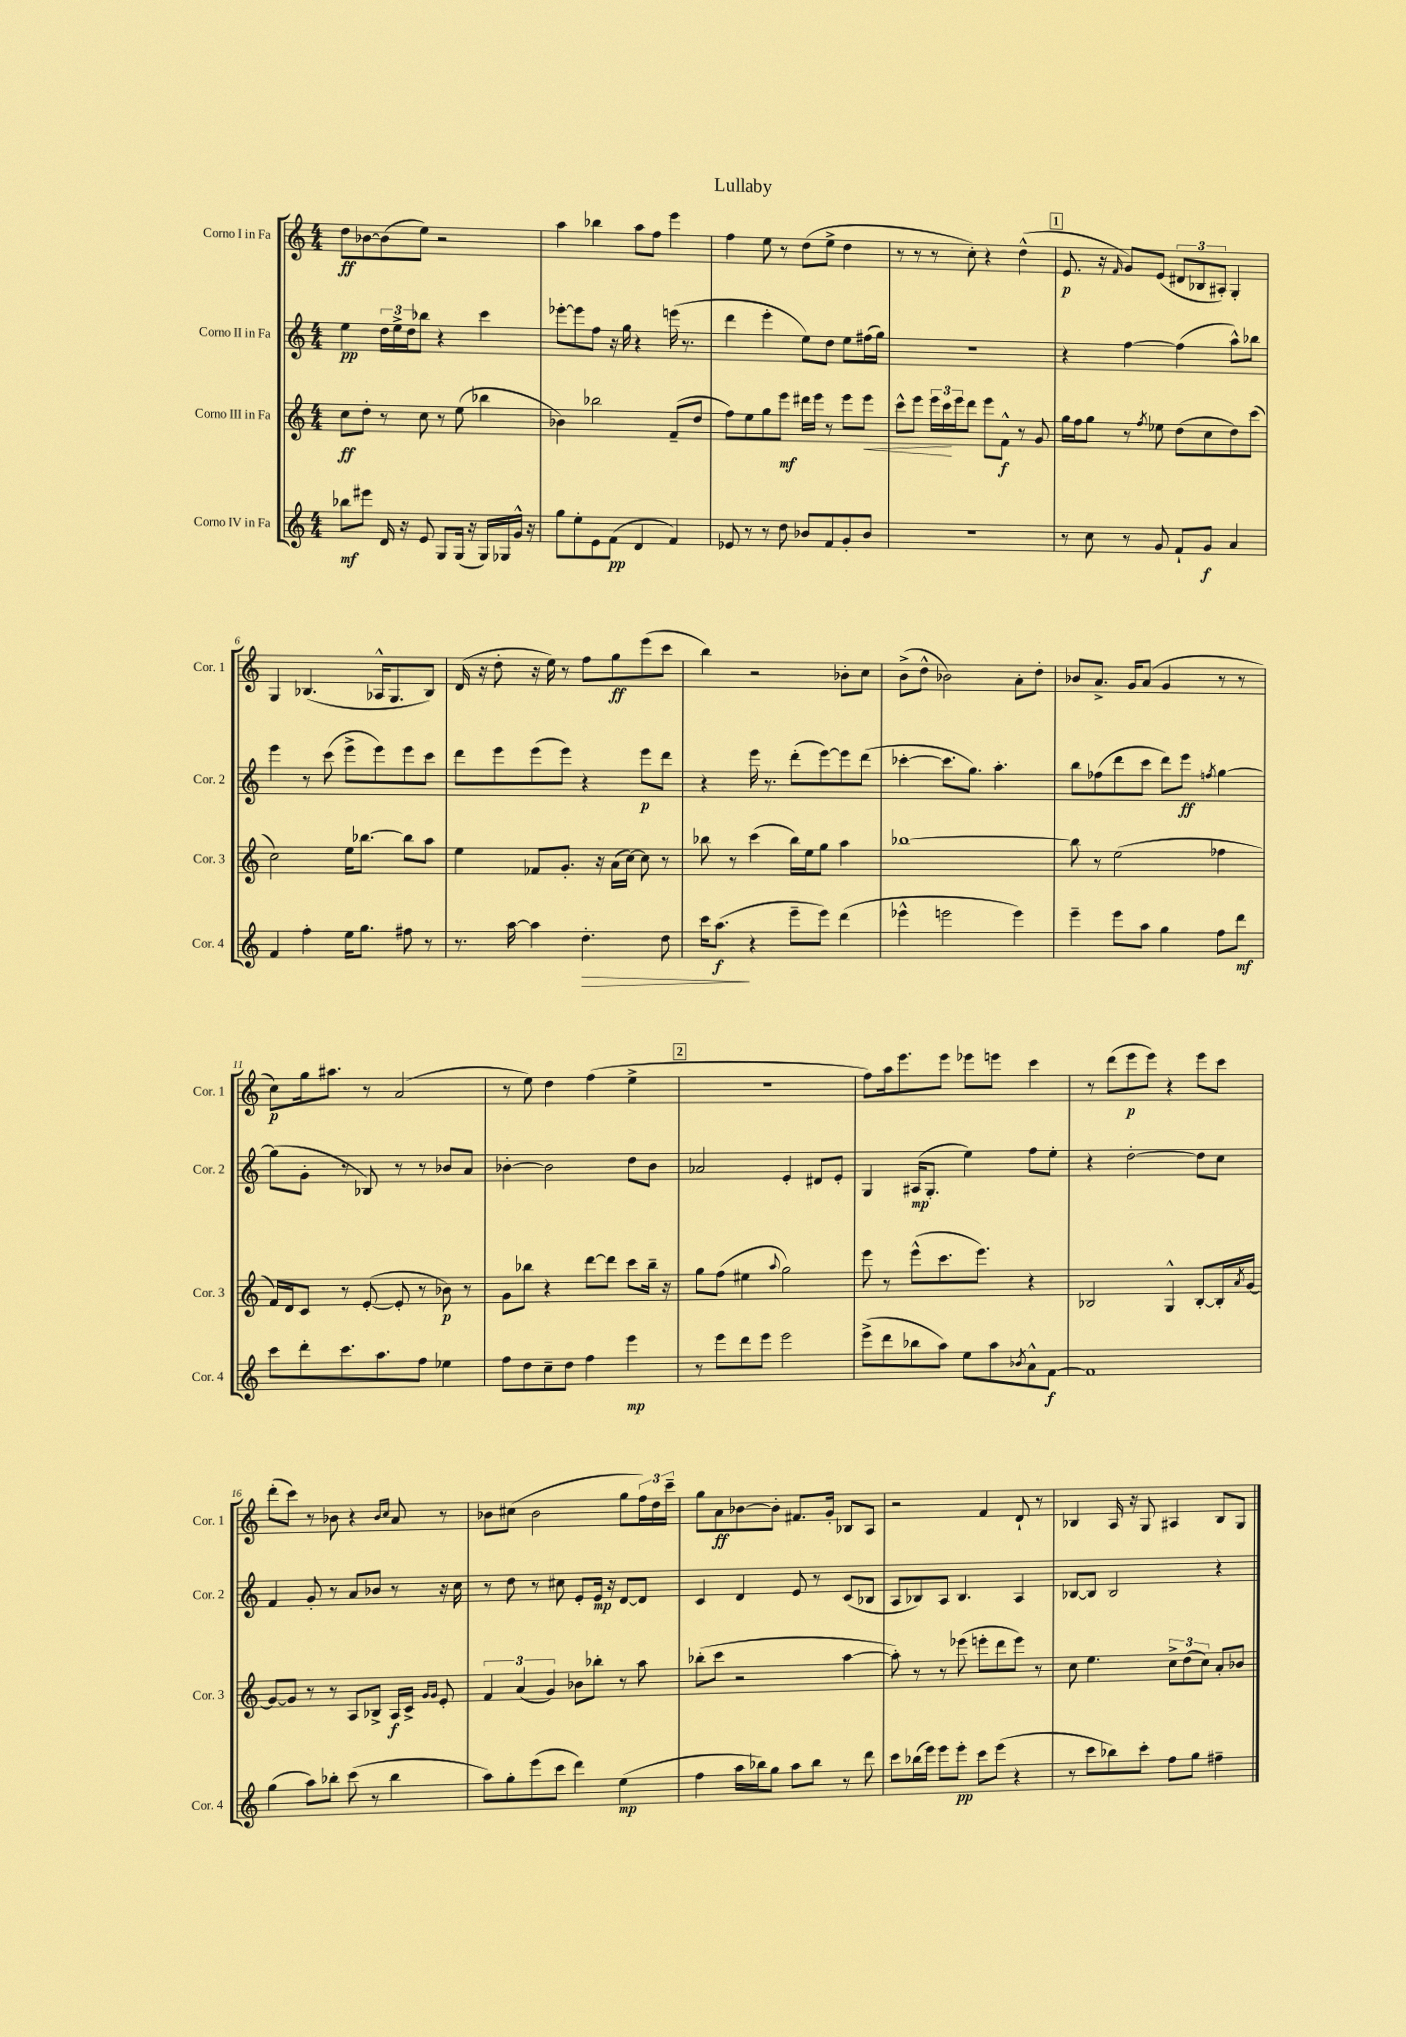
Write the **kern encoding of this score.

**kern	**kern	**kern	**kern
*staff4	*staff3	*staff2	*staff1
*clefG2	*clefG2	*clefG2	*clefG2
*k[]	*k[]	*k[]	*k[]
*M4/4	*M4/4	*M4/4	*M4/4
8bb-	8cc	4ee	8dd
8eee#	8dd'	.	[8b-
16d	8r	24dd	(8b-]
.	.	24ee^	.
16r	.	.	.
.	.	24dd	.
8e	8cc	8bb-	8ee)
8G	8r	4r	2r
(16G	(8ee	.	.
16r	.	.	.
16G)	4bb-	4ccc	.
16G-	.	.	.
16g^^	.	.	.
16r	.	.	.
=	=	=	=
8gg	4b-)	[8eee-'	4aa
8ee'	.	8eee-]	.
8e	2bb-	8ff	4bb-
(8f	.	16r	.
.	.	16gg	.
4d	.	4r	8aa
.	.	.	8ff
4f)	(8f~	(16eee	4eee
.	.	8.r	.
.	8dd	.	.
=	=	=	=
8e-	8ff)	4ddd	4ff
8r	8ee	.	.
8r	8gg	4eee'	8ee
8dd	8eee	.	8r
8b-	16ddd#	8ee)	(8dd
.	16eee	.	.
8f	8r	8dd	8ee^
8g'	8eee	8ee	4dd
8b-	8eee	(16ff#	.
.	.	16gg)	.
=	=	=	=
1r	8ccc^^	1r	8r
.	8eee	.	8r
.	24eee	.	8r
.	24ccc	.	.
.	24eee	.	.
.	8ddd	.	8cc')
.	8eee	.	4r
.	8f^^	.	.
.	8r	.	(4dd^^
.	8g	.	.
=	=	=	=
8r	16gg	4r	8.e
.	16ff	.	.
8cc	8gg	.	.
.	.	.	16r
.	.	.	16qqf
8r	8r	[4ff	8g)
.	8qff	.	.
8g	8ee-	.	(8e
8f`	(8dd	(4ff]	12d#
.	.	.	12B-
8g	8cc	.	.
.	.	.	12A#')
4a	8dd)	8aa^^)	4G'
.	(8ccc	8bb-	.
=	=	=	=
4f	2cc)	4eee	4G
4ff'	.	8r	(4.B-
.	.	(8ccc	.
16ee	16ee	8eee^	.
8.gg	[8.bb-	.	.
.	.	8eee)	16A-^^
.	.	.	8.G
8ff#	8bb-]	8eee	.
8r	8aa	8ccc	8B-)
=	=	=	=
8.r	4ee	8ddd	(16d
.	.	.	16r
.	.	8eee	8dd'
[16aa	.	.	.
4aa]	8f-	(8eee	16r
.	.	.	16ee)
.	8.g'	8eee)	8r
4.dd'	.	4r	8ff
.	16r	.	.
.	(16a	.	8gg
.	[16cc)	.	.
.	8cc]	8eee	(8eee
8dd	8r	8ddd	8ccc
=	=	=	=
16ccc	8bb-	4r	4bb)
(8.aa	.	.	.
.	8r	.	.
4r	(4ccc	16eee	2r
.	.	8.r	.
8eee~	16bb-)	(8ddd'	.
.	16ee	.	.
8eee)	8gg	[8eee)	.
(4ddd	4aa	8eee]	8b-'
.	.	(8ddd	8cc
=	=	=	=
4eee-^^	[1bb-	[4ccc-'	(8b^
.	.	.	8dd^^
2eee	.	8.ccc-]	2b-)
.	.	8.gg)	.
.	.	4.aa'	.
4eee)	.	.	8a'
.	.	.	8dd'
=	=	=	=
4eee~	8bb-]	8bb	8b-
.	8r	(8ff-	8.a^
8eee	(2ee	8ddd	.
.	.	.	16g
8aa	.	8ccc	(8a
4gg	.	8ddd)	4g
.	.	8eee	.
.	.	8qff	.
8ff	4ff-	[4gg	8r
8ddd	.	.	8r
=	=	=	=
8ccc	16f)	(8gg]	8cc)
.	16d	.	.
8ddd'	8c	8g'	16gg
.	.	.	8.aa#
8.ccc	8r	8r	.
.	([8e'	8B-)	8r
8.aa	.	.	.
.	8e']	8r	(2a
8ff	8r	8r	.
4ee-	8b-)	8b-	.
.	8r	8a	.
=	=	=	=
8ff	8g	[4b-'	8r
8dd	8bb-	.	8ee)
8cc~	4r	2b-]	4dd
8dd	.	.	.
4ff	[8ddd	.	(4ff
.	8ddd]	.	.
4eee	8ccc	8dd	4ee^
.	16bb-~	8b-	.
.	16r	.	.
=	=	=	=
8r	8gg	2a-	1r
8eee	(8ff	.	.
8ddd	4ee#	.	.
8eee	.	.	.
.	8qqaa	.	.
2eee	2gg)	4e'	.
.	.	8d#	.
.	.	8e'	.
=	=	=	=
(8eee^	8eee	4G	8ff)
8ddd	8r	.	16aa
.	.	.	8.eee
8bb-	(8eee^^	(16A#	.
.	.	8.G'	.
8aa)	8.ccc	.	8eee
8ee	.	4ee)	8eee-
.	8.eee)	.	.
8aa	.	.	8eee
8qb-	.	.	.
8a^^	4r	8ff	4ccc
[8f	.	8ee'	.
=	=	=	=
1f]	2B-	4r	8r
.	.	.	(8ddd
.	.	[2dd'	8eee
.	.	.	8eee)
.	4G^^	.	4r
.	[8B-'	8dd]	8eee
.	16B-']	8cc	8ccc
.	8qa	.	.
.	[16g	.	.
=	=	=	=
(4gg	8g_	4f	(8ddd'
.	8g]	.	8ccc)
8aa)	8r	8g'	8r
8bb-'	8r	8r	8b-
(8ccc	8A	8a	4r
8r	8B-^	8b-	.
.	.	.	16qqb-
.	.	.	16qqcc
4bb-	16A	8r	8a
.	16c^	.	.
.	16qqg	.	.
.	16qqg	.	.
.	8e'	16r	8r
.	.	16cc	.
=	=	=	=
8aa)	6f	8r	8b-
8gg'	.	8dd	(8cc#
.	(6a	.	.
(8eee	.	8r	2b-
.	6g)	.	.
8ccc	.	8cc#	.
4ddd)	8b-	8e'	.
.	8bb-'	16e	.
.	.	16r	.
(4ee	8r	[8d	8gg
.	8aa	8d]	24ff)
.	.	.	24dd
.	.	.	24ccc~
=	=	=	=
4ff	(8bb-'	4c	8gg
.	8ccc	.	8a
16aa	2r	4d	[8b-
16bb-)	.	.	.
8gg	.	.	8b-']
8aa	.	8e	8.f#
8bb-	.	8r	.
.	.	.	16g'
8r	[4aa	(8c	8B-
8ddd	.	8B-	8A
=	=	=	=
8ccc	8aa'])	8A	2r
(16bb-	8r	8B-)	.
16eee)	.	.	.
8eee	8r	8A	.
8eee'	(8eee-	4.B-	.
8ccc	8eee'	.	4f
(8eee	8ddd	.	.
4r	8eee)	4A	8d`
.	8r	.	8r
=	=	=	=
8r	8cc	[8B-	4B-
8ccc	4.ee	8B-]	.
8bb-)	.	2B-	16A
.	.	.	16r
8ccc'	.	.	8G
8ff	12cc^	.	4A#
.	(12dd	.	.
8gg	.	.	.
.	12cc)	.	.
4ff#~	8a'	4r	8B-
.	8b-	.	8G
==	==	==	==
*-	*-	*-	*-
